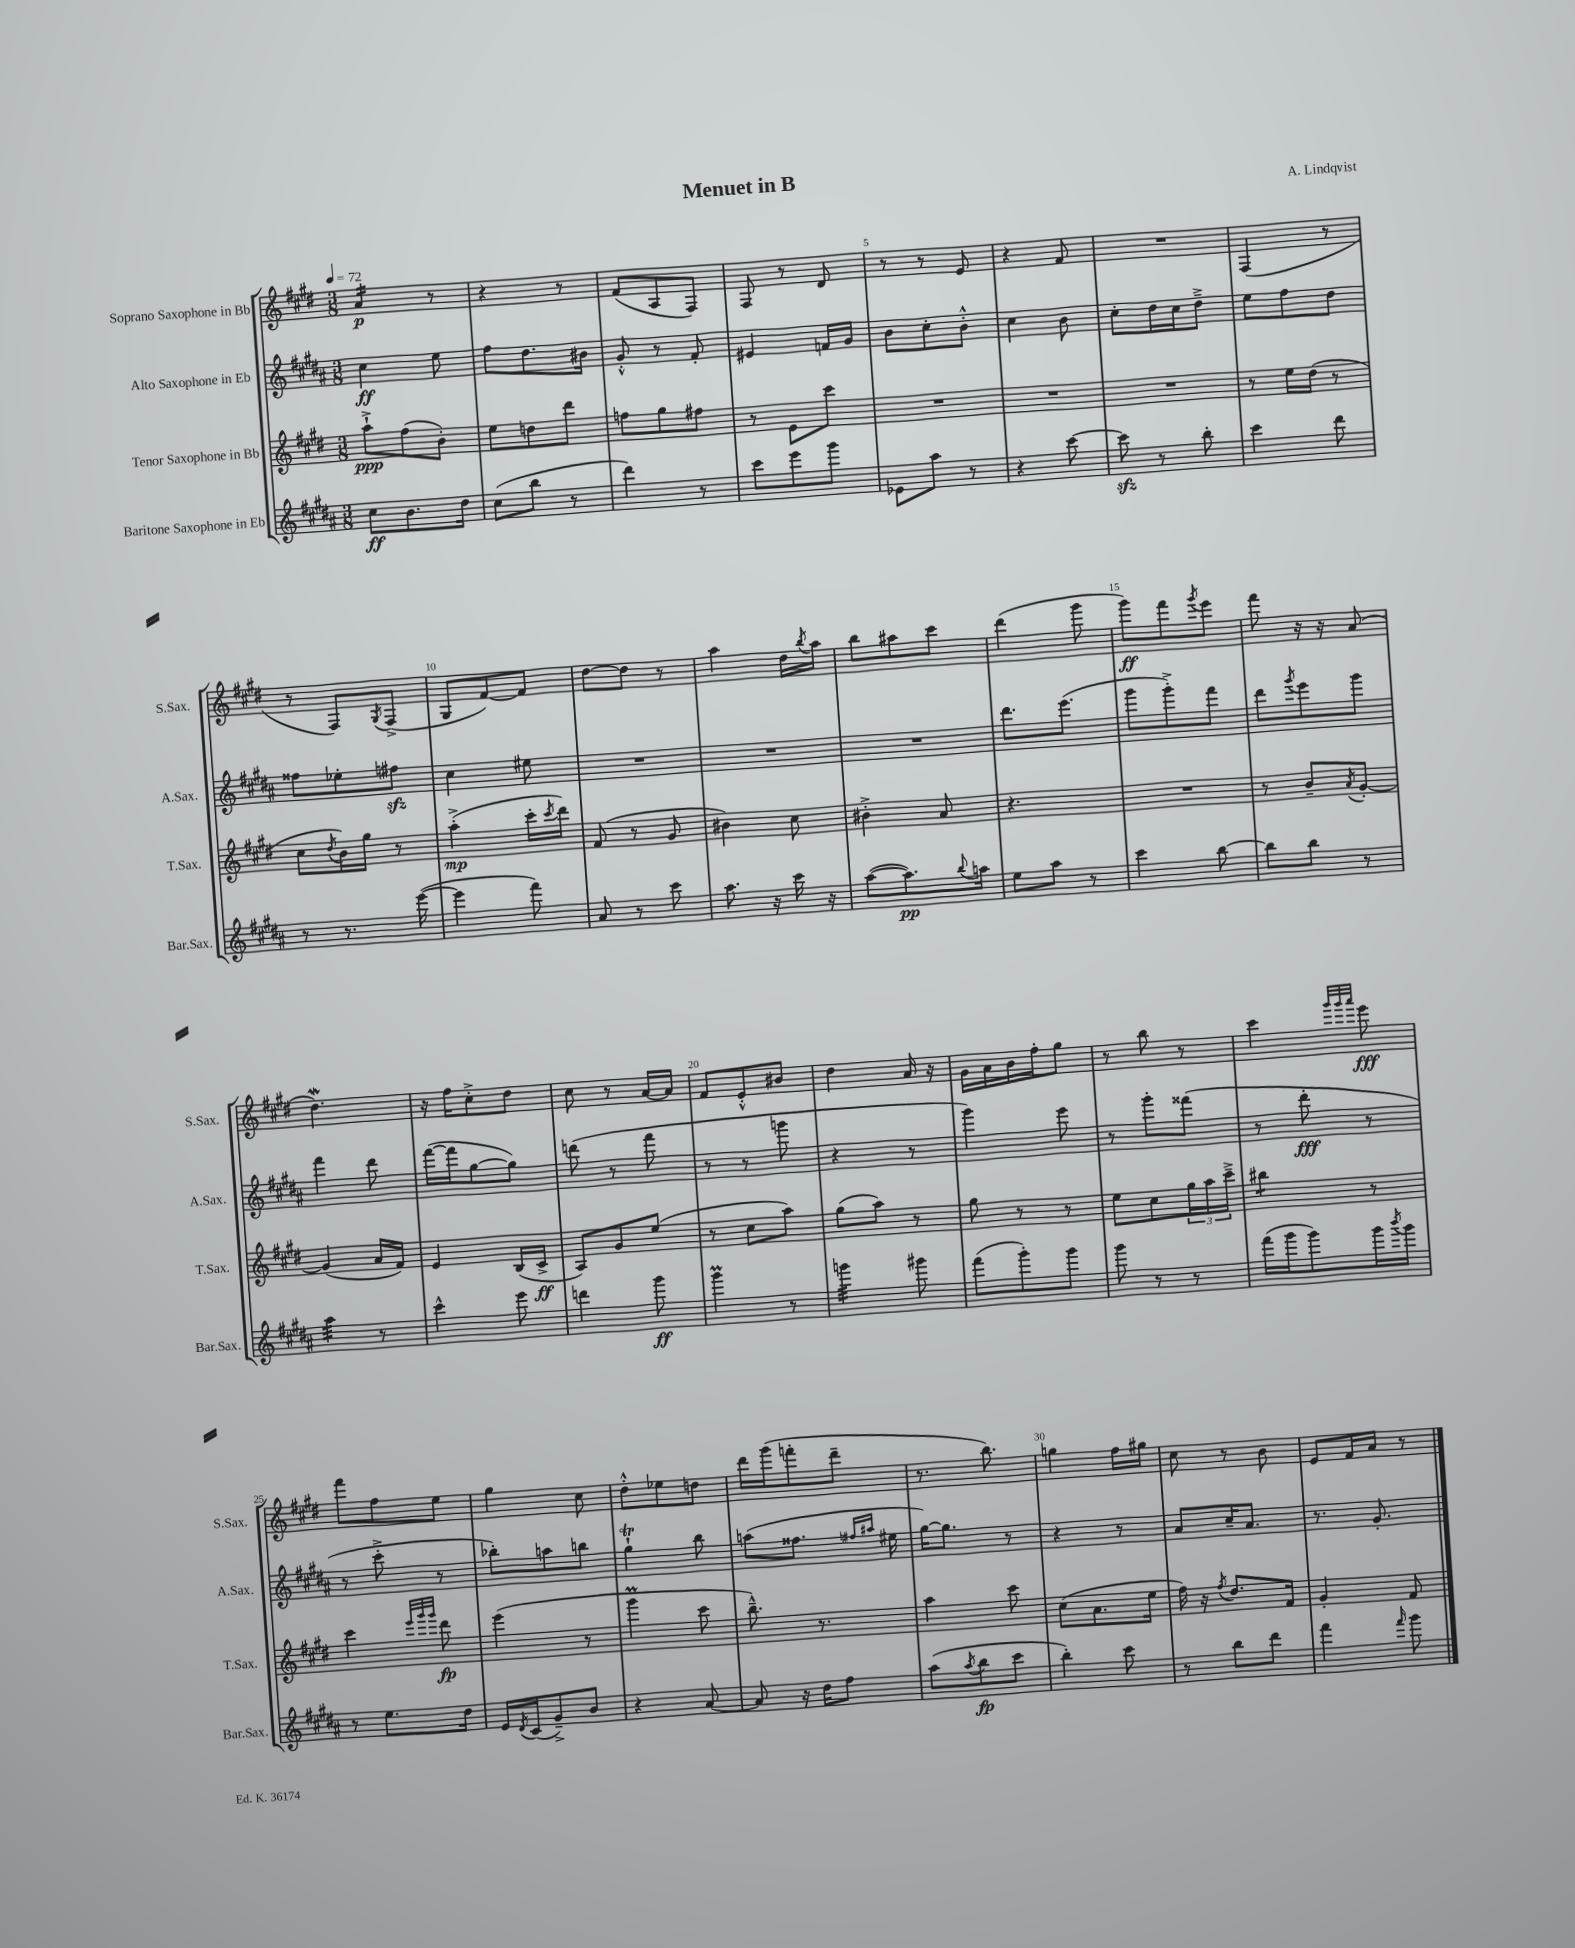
\header { title = "Menuet in B" composer = "A. Lindqvist" }
<<
\new StaffGroup <<
\new Staff = "s0" \with { instrumentName = "Soprano Saxophone in Bb" shortInstrumentName = "S.Sax." } {
    \clef treble \key e \major \numericTimeSignature \time 3/8 \tempo 4 = 72
    a'4:16\p r8 |
    r4 r8 |
    fis'8( a8 fis8) |
    fis8 r8 dis'8 |
    r8 r8 e'8 |
    r4 fis'8 |
    R4. |
    fis4( r8 |
    r8 fis8) \acciaccatura { gis8 } fis8->( |
    gis8 fis'8~) fis'8 |
    dis''8~ dis''8 r8 |
    a''4 dis''16 \acciaccatura { b''8 } a''16 |
    b''8 ais''8 cis'''8 |
    dis'''4( gis'''8 |
    gis'''8\ff) fis'''8 \acciaccatura { gis'''8 } e'''8 |
    fis'''8 r16 r16 a'8( |
    dis''4.\mordent) |
    r16 fis''16 cis''8-.-> dis''8 |
    cis''8 r8 a'16~ a'16 |
    fis'8 e'8-.-^ bis'8 |
    dis''4 a'16 r16 |
    gis'16 a'16 b'16 fis''16-. gis''8 |
    r8 b''8 r8 |
    cis'''4 \grace { gis'''32 gis'''32 a'''32 } e'''8\fff |
    fis'''8 fis''8 e''8 |
    gis''4 cis''8 |
    dis''8-.-^ ees''8 d''8 |
    dis'''16 gis'''16( f'''8-. dis'''8-- |
    r8. b''8.) |
    g''4 fis''16 gis''16 |
    cis''8 r8 b'8 |
    e'8 fis'16 a'16 r8 \bar "|." |
}
\new Staff = "s1" \with { instrumentName = "Alto Saxophone in Eb" shortInstrumentName = "A.Sax." } {
    \clef treble \key b \major \numericTimeSignature \time 3/8
    cis''4\ff e''8 |
    fis''8 dis''8. bis'16 |
    gis'8-.-^ r8 fis'8-. |
    eis'4 f'16 gis'16 |
    b'8 cis''8-. b'8-.-^ |
    cis''4 b'8 |
    cis''8-. dis''16 cis''16 dis''8---> |
    e''8 fis''8 dis''8 |
    fisis''8 ees''8-. fis''8\sfz |
    cis''4 eis''8 |
    R4. |
    R4. |
    R4. |
    dis'''8. e'''8.( |
    gis'''8 gis'''8-.->) fis'''8 |
    dis'''8 \acciaccatura { gis'''8 } e'''8 gis'''8 |
    fis'''4 dis'''8 |
    fis'''16~( fis'''16 gis''8~ gis''8) |
    d'''8( r8 fis'''8 |
    r8 r8 g'''8 |
    r4 r8 |
    gis'''4) e'''8 |
    r8 gis'''8-. fisis'''8( |
    r8 dis'''8-.\fff r8 |
    r8 cis'''8-.-> r8 |
    bes''8-.) a''8 b''8 |
    gis''4-!\trill b''8 |
    a''8( fisis''8. \grace { fis''16 ais''16 } eis''16 |
    gis''16~) gis''8. r8 |
    r4 r8 |
    ais'8 cis''16-- ais'8. |
    r8. gis'8.-. \bar "|." |
}
\new Staff = "s2" \with { instrumentName = "Tenor Saxophone in Bb" shortInstrumentName = "T.Sax." } {
    \clef treble \key e \major \numericTimeSignature \time 3/8
    a''8-!->\ppp fis''8( b'8-.) |
    e''8 d''8 dis'''8 |
    f''8 gis''8 fis''8 |
    r8 e'8 cis'''8 |
    R4. |
    R4. |
    R4. |
    r8 e''16 dis''16( r8 |
    cis''8 \acciaccatura { dis''8 } b'16) gis''16 r8 |
    a''4-.->\mp( cis'''16-. \acciaccatura { cis'''8 } dis'''16) |
    fis'8( r8 gis'8 |
    bis'4) cis''8 |
    bis'4-.-> a'8 |
    r4. |
    R4. |
    r8 b'8-- \acciaccatura { a'8 } gis'8~-. |
    gis'4( a'16 fis'16) |
    e'4 b16( cis'16->\ff |
    a8) gis'8 e''8( |
    r8 cis''8 a''8) |
    gis''8( a''8) r8 |
    gis''8 r8 r8 |
    e''8 cis''8 \tuplet 3/2 { gis''16 a''16 cis'''16---> } |
    bis''4:8 r8 |
    cis'''4 \grace { e'''32 gis'''32 gis'''32 } dis'''8\fp |
    e'''4( r8 |
    gis'''4\prall cis'''8 |
    b''8.---^) r8. |
    a''4 cis'''8 |
    cis''8( a'8. e''16 |
    fis''16) r16 \acciaccatura { fis''8 } dis''8. fis'16 |
    gis'4-. fis'8 \bar "|." |
}
\new Staff = "s3" \with { instrumentName = "Baritone Saxophone in Eb" shortInstrumentName = "Bar.Sax." } {
    \clef treble \key b \major \numericTimeSignature \time 3/8
    cis''8\ff b'8. dis''16 |
    cis''8( b''8 r8 |
    dis'''4) r8 |
    cis'''8 e'''8 gis'''8 |
    ees'8 ais''8 r8 |
    r4 cis'''8~ |
    cis'''8\sfz r8 b''8-. |
    cis'''4 dis'''8 |
    r8 r8. e'''16~( |
    e'''4 fis'''8) |
    ais'8 r8 cis'''8 |
    ais''8. r16 cis'''16 r16 |
    ais''8~( ais''8.\pp) \appoggiatura { b''8 } a''16 |
    e''8 ais''8 r8 |
    cis'''4 b''8~ |
    b''8 b''8 r8 |
    ais''4:32 r8 |
    cis'''4-^ e'''8 |
    d'''4 gis'''8\ff |
    gis'''4\prall r8 |
    g'''4:32 gis'''8 |
    fis'''8( gis'''8-.) gis'''8 |
    gis'''8 r8 r8 |
    fis'''16( gis'''16 gis'''8) gis'''16 \acciaccatura { b'''8 } gis'''16 |
    r8 e''8. dis''16 |
    e'16 \acciaccatura { dis'8 } cis'16( gis'8--->) b'8 |
    r4 ais'8~ |
    ais'8 r16 dis''16 fis''8 |
    ais''8( \acciaccatura { ais''8 } b''8\fp cis'''8 |
    b''4-.) cis'''8 |
    r8 b''8 dis'''8 |
    fis'''4 \grace { fis'''16 } gis'''8 \bar "|." |
}
>>
>>
\layout { \context { \Score \override BarNumber.break-visibility = ##(#f #t #t) barNumberVisibility = #(every-nth-bar-number-visible 5) } }
